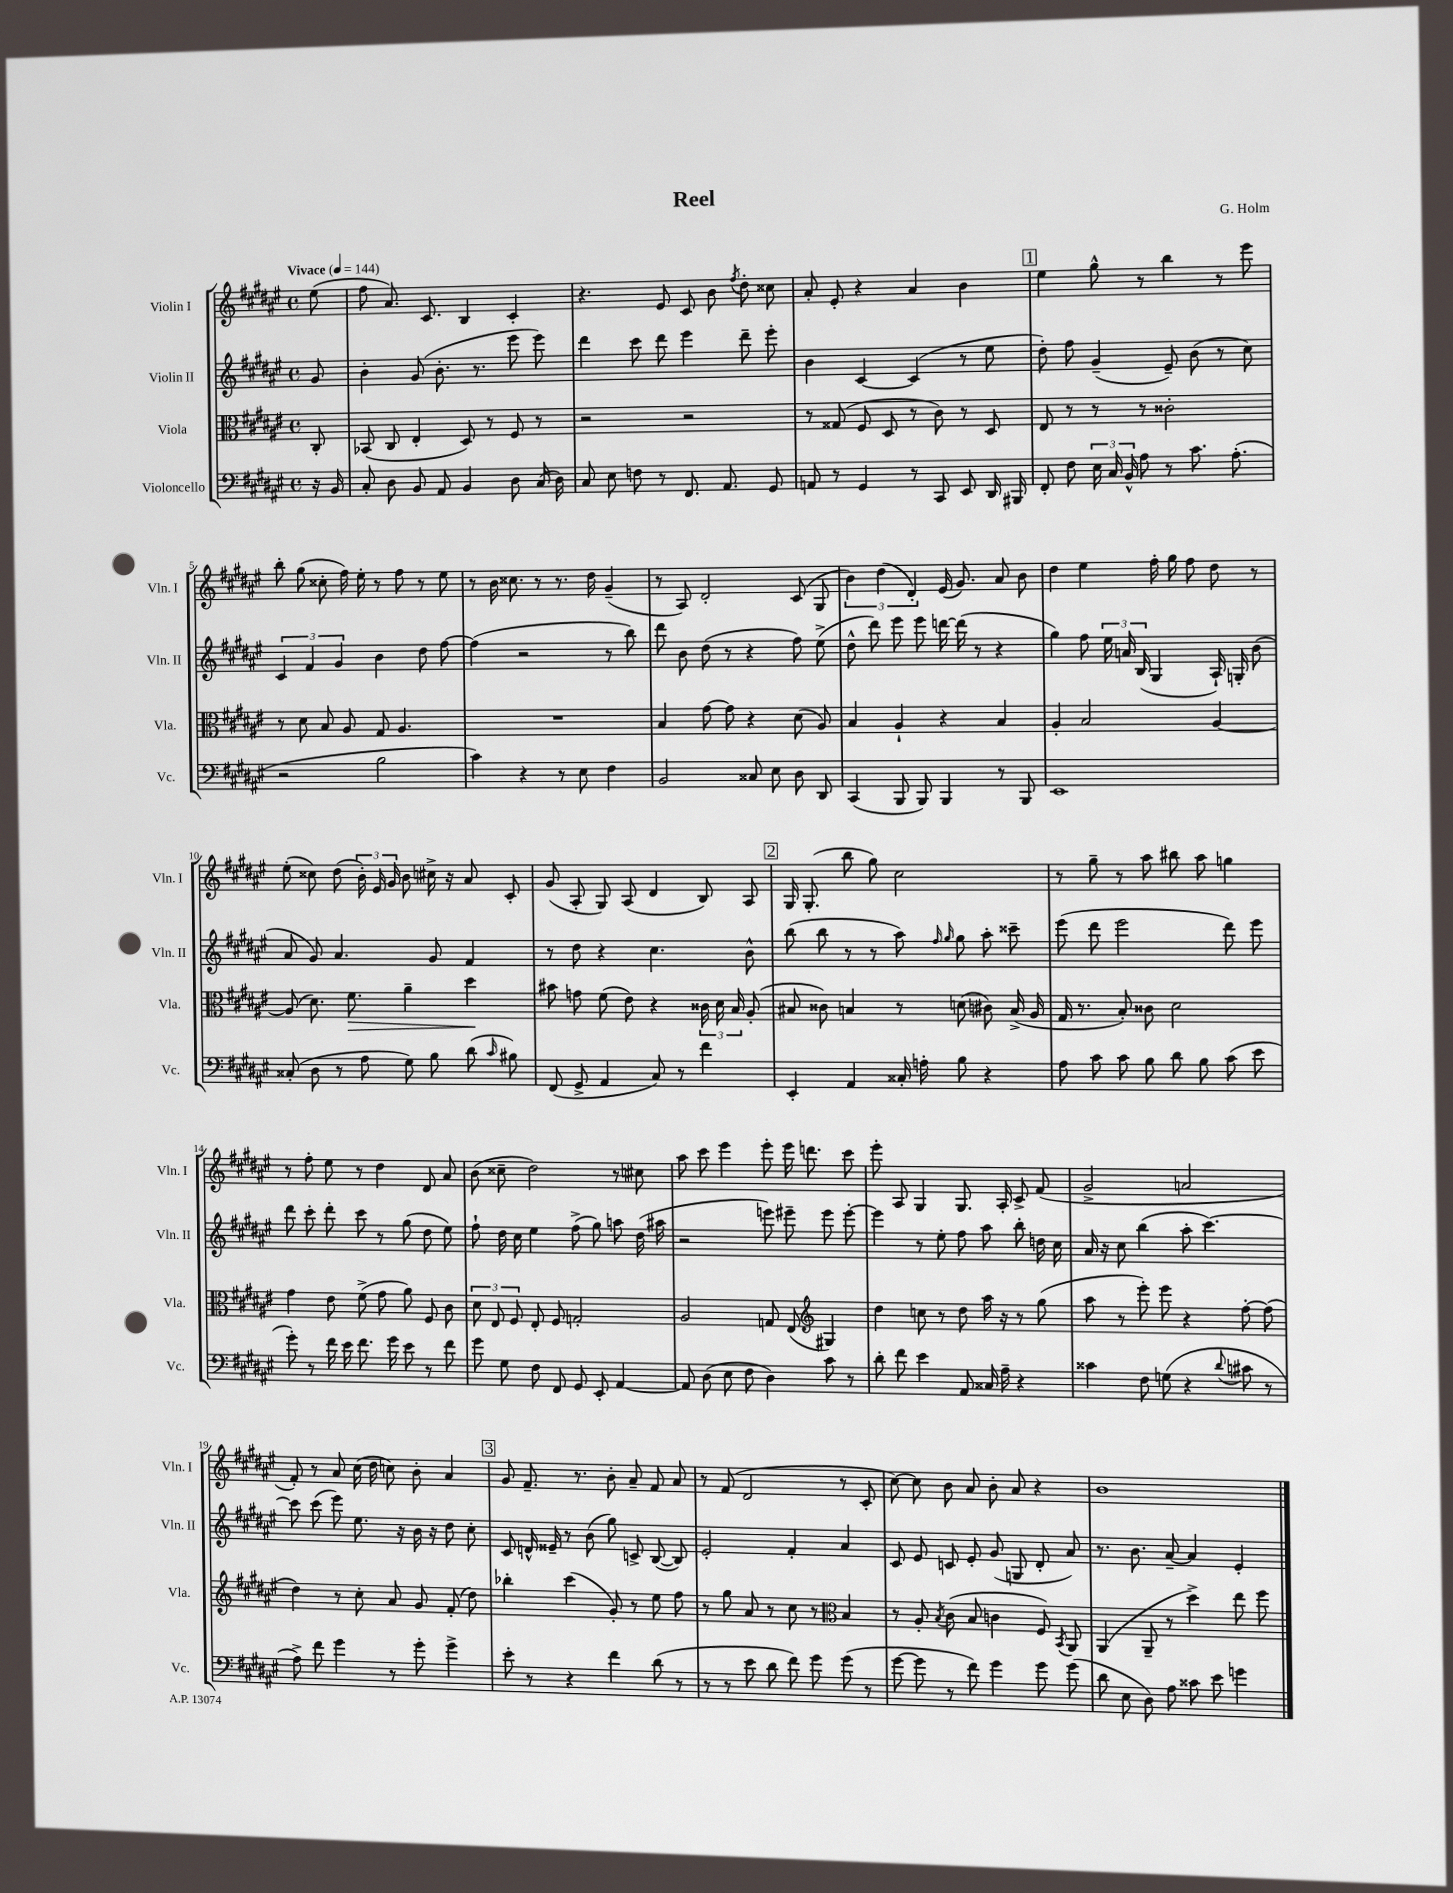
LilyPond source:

\header { title = "Reel" composer = "G. Holm" }
<<
\new StaffGroup <<
\new Staff = "s0" \with { instrumentName = "Violin I" shortInstrumentName = "Vln. I" } {
    \clef treble \key fis \major \defaultTimeSignature \time 4/4 \partial 8 \tempo "Vivace" 4 = 144
    \autoBeamOff eis''8( |
    fis''8 ais'8.) cis'8. b4 cis'4-. |
    r4. eis'8 cis'8 b'8 \acciaccatura { fis''8 } dis''8-. cisis''8 |
    ais'8-. eis'8-. r4 ais'4 b'4 |
    \mark \markup { \box "1" } eis''4 gis''8-^ r8 b''4 r8 eis'''8 |
    b''8-. gis''8( cisis''8-. fis''16) eis''16-. r8 fis''8 r8 eis''8 |
    r8 b'16 cisis''8. r8 r8. dis''16 gis'4--( |
    r8 ais8) dis'2-. cis'8( gis8 |
    \tuplet 3/2 { b'4) dis''4( dis'4-.) } eis'16( gis'8.) ais'8 b'8 |
    dis''4 eis''4 fis''16-. gis''16 fis''8 dis''8 r8 |
    eis''8-.( cisis''8) dis''8( \tuplet 3/2 { b'16-.) eis'16 gis'16 } b'8 cis''16-> r16 ais'8 cis'8-. |
    gis'8( ais8-. gis8) ais8( dis'4 b8) ais8 |
    \mark \markup { \box "2" } gis16 gis8.-.( b''8 gis''8) cis''2 |
    r8 gis''8-- r8 ais''8 bis''8 ais''8 g''4 |
    r8 fis''8-. eis''8 r8 dis''4 dis'8 ais'8 |
    b'8( cisis''8-- dis''2) r8 cis''8 |
    ais''8 cis'''8 eis'''4 eis'''8-. eis'''16 d'''8. cis'''8 |
    eis'''8-. ais8 gis4 gis8. ais16-. cis'8-> fis'8( |
    gis'2-> a'2 |
    fis'8-.) r8 ais'8 cis''16( dis''16 c''8) b'8-. ais'4 |
    \mark \markup { \box "3" } gis'8 fis'8.-- r8. b'8-. ais'8-- fis'8 ais'8 |
    r8 fis'8( dis'2 r8 cis'8-. |
    cis''8~) cis''8 b'8 ais'8 b'8-. ais'8 r4 |
    b'1 \bar "|." |
}
\new Staff = "s1" \with { instrumentName = "Violin II" shortInstrumentName = "Vln. II" } {
    \clef treble \key fis \major \defaultTimeSignature \time 4/4 \partial 8
    \autoBeamOff gis'8 |
    b'4-. gis'8( b'8.-. r8. eis'''8 eis'''8) |
    dis'''4 cis'''8 dis'''8 eis'''4 dis'''8-- eis'''8-. |
    b'4 cis'4~ cis'4( r8 eis''8 |
    \mark \markup { \box "1" } dis''8-.) fis''8 gis'4--( eis'8--) b'8( r8 cis''8) |
    \tuplet 3/2 { cis'4 fis'4 gis'4 } b'4 dis''8 fis''8~ |
    fis''4( r2 r8 b''8) |
    dis'''8 b'8 dis''8( r8 r4 fis''8) eis''8->( |
    dis''8-^ dis'''8) eis'''8 eis'''8 d'''16~ d'''16( r8 r4 |
    gis''4) fis''8 \tuplet 3/2 { eis''16 a'16 b16( } gis4 ais16-!) g16-. b'8( |
    ais'8 gis'8) ais'4. gis'8 fis'4 |
    r8 dis''8 r4 cis''4. b'8-^ |
    \mark \markup { \box "2" } b''8( b''8 r8 r8 ais''8) \grace { fis''16 gis''16 } gis''8 ais''8-. cisis'''8-- |
    eis'''8( dis'''8 eis'''2 dis'''8) eis'''8 |
    dis'''8 cis'''8-. dis'''8-. cis'''8 r8 gis''8( dis''8 eis''8) |
    fis''8-! dis''16 cis''16 eis''4 fis''8->( gis''8) a''8 dis''16( ais''16 |
    r2 e'''8) eis'''8-- eis'''8 eis'''8~-. |
    eis'''4 r8 eis''8-. fis''8 ais''8 b''8-. d''16 cis''16 |
    ais'16 r16 cis''8 b''4( ais''8-. cis'''4.~) |
    cis'''8 cis'''8( eis'''8) eis''8. r16 b'16 r16 dis''8 cis''8-. |
    \mark \markup { \box "3" } cis'8 d'16-^ eisis'16-- r8 b'8( gis''8) c'8-> b8~( b8) |
    eis'2-. fis'4-. ais'4 |
    cis'8 eis'8 c'8 eis'8-. gis'8( g8 dis'8-. ais'8) |
    r8. b'8. ais'8~-- ais'4 eis'4-. \bar "|." |
}
\new Staff = "s2" \with { instrumentName = "Viola" shortInstrumentName = "Vla." } {
    \clef alto \key fis \major \defaultTimeSignature \time 4/4 \partial 8
    \autoBeamOff cis8-. |
    bes,8( cis8 eis4-. dis8) r8 fis8 r8 |
    r2 r2 |
    r8 gisis8( fis8 dis8 r8 cis'8) r8 dis8 |
    \mark \markup { \box "1" } eis8 r8 r8 r8 cisis'2-. |
    r8 dis'8 b8 ais8 gis8 ais4. |
    R1 |
    b4 gis'8~ gis'8 r4 dis'8( ais8) |
    b4 ais4-! r4 b4 |
    ais4-. b2 ais4~ |
    ais8( dis'8.) fis'8.\> ais'4-- dis''4\! |
    bis'8 g'8 fis'8( eis'8) r4 \tuplet 3/2 { cisis'16 dis'16 b16 } ais8-.( |
    \mark \markup { \box "2" } bis8 cisis'8) b4 r8 d'8( cis'8) b16->( ais16 |
    gis16 r8. b8-.) cisis'8 dis'2 |
    gis'4 eis'8 fis'8->( gis'8 ais'8) fis8 cis'8 |
    \tuplet 3/2 { dis'8 eis8 fis8 } eis8-. fis8 g2-. |
    ais2 g8 eis8( \clef treble gis4) |
    dis''4 c''8 r8 dis''8 ais''16 r16 r8 gis''8( |
    ais''8 r8 eis'''8-.) eis'''8 r4 fis''8~-. fis''8( |
    dis''4) r8 cis''8-. ais'8 gis'8 fis'8-.( dis''8) |
    \mark \markup { \box "3" } bes''4-. cis'''4( gis'8-.) r8 eis''8 fis''8 |
    r8 gis''8 ais'8 r8 cis''8 r8 \clef alto b4 |
    r8 ais8-. \acciaccatura { b8 } cis'8( b8 c'4 fis8) \acciaccatura { b,8 } ais,8 |
    ais,4( ais,8-- r8 dis''4->) eis''8 fis''8 \bar "|." |
}
\new Staff = "s3" \with { instrumentName = "Violoncello" shortInstrumentName = "Vc." } {
    \clef bass \key fis \major \defaultTimeSignature \time 4/4 \partial 8
    \autoBeamOff r16 b,16 |
    cis8-. dis8 b,8 ais,8 b,4 dis8 cis16( dis16) |
    cis8 eis8 f8 r8 fis,8. ais,8. gis,8 |
    a,8 r8 gis,4 r8 cis,8 eis,8 dis,16 bis,,16 |
    \mark \markup { \box "1" } fis,8-. fis8 \tuplet 3/2 { eis16 cis16 b,16-^ } ais8 r8 cis'8. ais8.-.( |
    r2 b2 |
    cis'4) r4 r8 eis8 fis4 |
    b,2 cisis8 eis8 dis8 dis,8 |
    cis,4( b,,8 b,,8) b,,4 r8 b,,8 |
    eis,1 |
    cisis8-.( dis8 r8 ais8 gis8) b8 dis'8( \grace { cis'16 } bis8) |
    fis,8( gis,8-> ais,4 cis8) r8 fis'4 |
    \mark \markup { \box "2" } eis,4-. ais,4 cisis16-. a16-. b8 r4 |
    ais8 cis'8 cis'8 b8 dis'8 b8 cis'8( eis'8 |
    gis'8-.) r8 fis'16 eis'16 fis'8. gis'16 eis'8 r8 fis'8 |
    gis'8 gis8 fis8 fis,8 gis,8 eis,8-. ais,4~ |
    ais,8 dis8( eis8 fis8 dis4) cis'8 r8 |
    dis'8-. fis'8 eis'4 ais,8 cisis16 ais16-- r4 |
    cisis'4 fis8 g8( r4 \appoggiatura { dis'8 } cis'8 r8 |
    ais8->) fis'8 gis'4 r8 gis'8-. gis'4-> |
    \mark \markup { \box "3" } eis'8-. r8 r4 fis'4 dis'8( r8 |
    r8 r8 eis'8 dis'8 fis'8) gis'8 gis'8( r8 |
    gis'8~ gis'8 r8 fis'8) gis'4 gis'8 gis'8( |
    dis'8 eis8 dis8) ais8 cisis'8 eis'8 g'4 \bar "|." |
}
>>
>>
